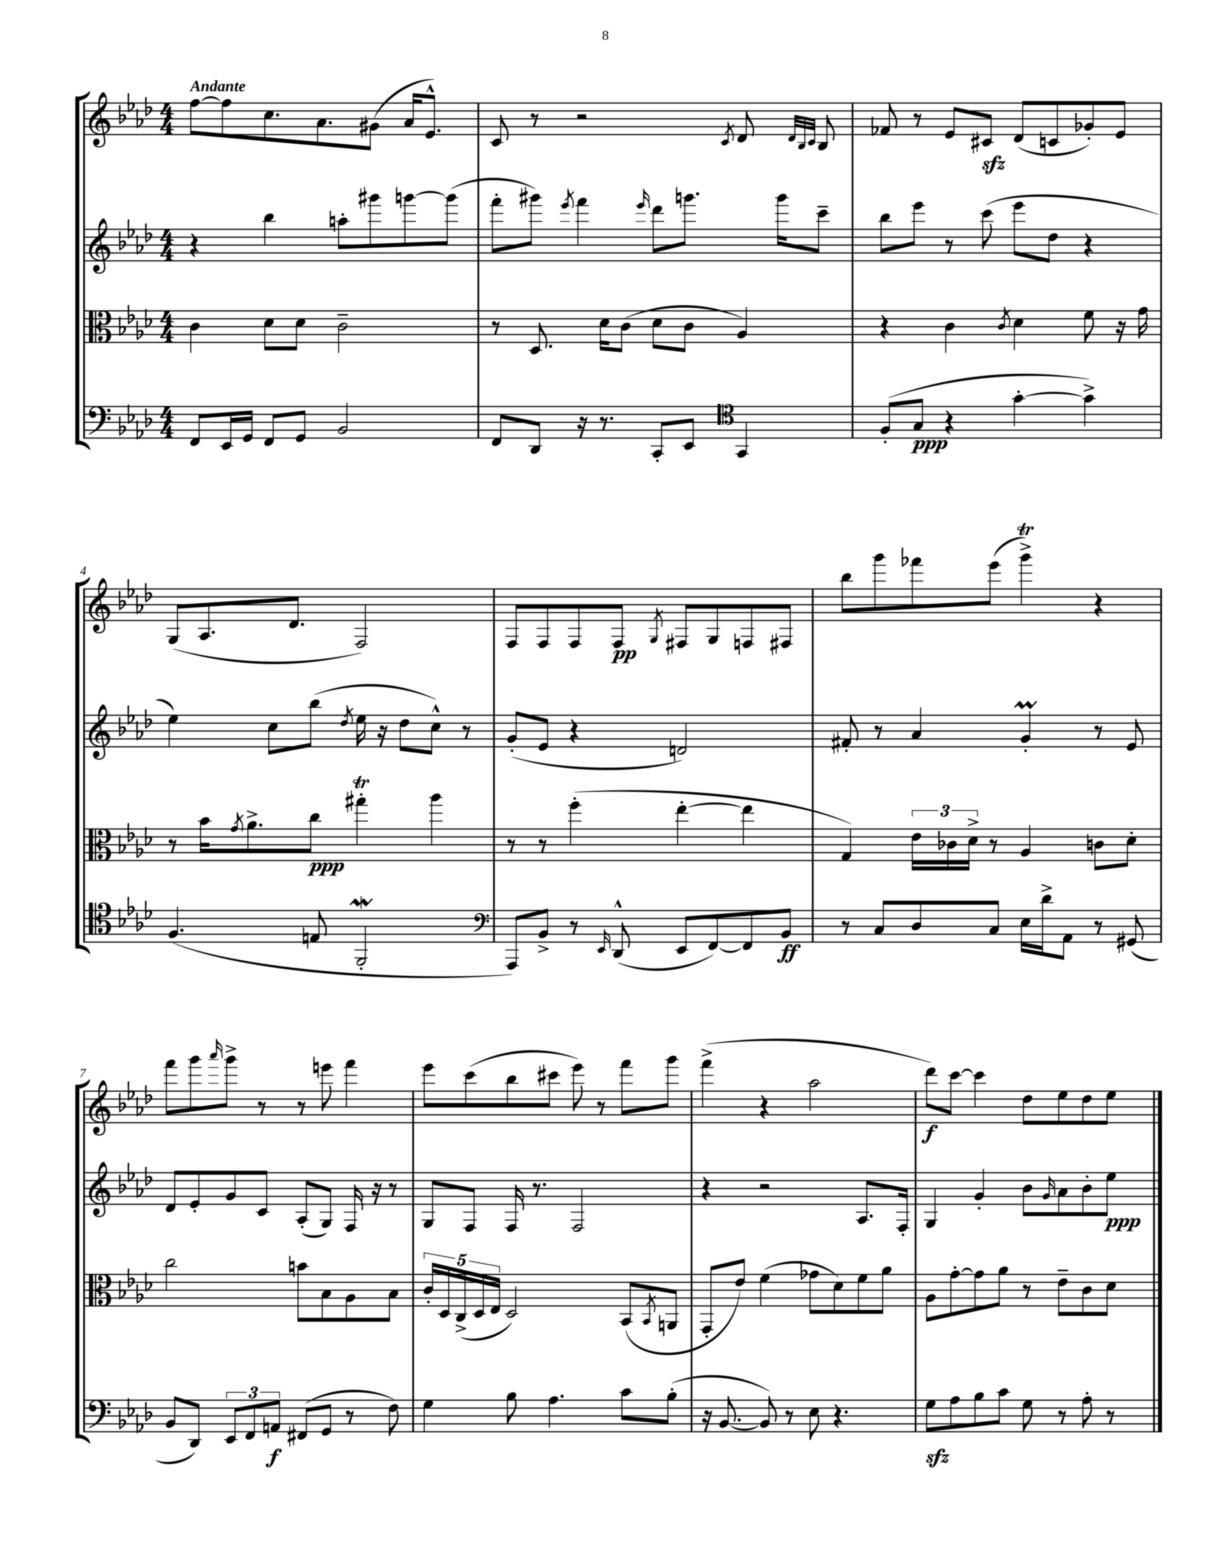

**kern	**kern	**kern	**kern
*staff4	*staff3	*staff2	*staff1
*clefF4	*clefC3	*clefG2	*clefG2
*k[b-e-a-d-]	*k[b-e-a-d-]	*k[b-e-a-d-]	*k[b-e-a-d-]
*M4/4	*M4/4	*M4/4	*M4/4
8FF	4c	4r	[8ff
16EE-	.	.	8ff]
16GG	.	.	.
8FF	8d-	4bb-	8.cc
8GG	8d-	.	.
.	.	.	8.a-
2BB-	2c~	8aa'	.
.	.	8ggg#	(8g#
.	.	[8ggg	16a-
.	.	.	8.e-^^)
.	.	(8ggg]	.
=	=	=	=
8FF	8r	8fff'	8c
8DD-	8.D-	8ggg#)	8r
.	.	8qeee-	.
16r	.	4fff	2r
8.r	16d-	.	.
.	(8c	.	.
.	.	16qqeee-	.
8CC'	8d-	8ddd-	.
8EE-	8c	8.ggg	.
*clefC4	*	*	*
.	.	.	8qc
4GG	4A-)	.	8d-
.	.	16ggg	.
.	.	.	32qqd-
.	.	.	32qqB-
.	.	.	32qqc
.	.	8ccc~	8B-
=	=	=	=
(8F'	4r	8bb-	8f-
8G	.	8eee-	8r
4r	4c	8r	8e-
.	.	(8ccc	8c#
.	8qc	.	.
[4g'	4d-	8eee-	(8d-
.	.	8dd-	8c
4g^])	8f	4r	8g-')
.	16r	.	8e-
.	16g	.	.
=	=	=	=
(4.F	8r	4ee-)	(8G
.	16b-	.	8.A-
.	8qg	.	.
.	8.a-^	.	.
.	.	8cc	.
.	.	.	8.d-
8E	8cc	(8bb-	.
.	.	8qdd-	.
2FF'	4gg#'	16ee-	2F)
.	.	16r	.
.	.	8dd-	.
.	4aa-	8cc^^)	.
.	.	8r	.
=	=	=	=
*clefF4	*	*	*
8AAA-)	8r	(8g'	8F
8BB-^	8r	8e-	8F
8r	(4ff'	4r	8F
16qqEE-	.	.	.
(8DD-^^	.	.	8F
.	.	.	8qG
8EE-	[4ee-'	2d)	8F#
[8FF)	.	.	8G
8FF]	4ee-]	.	8F
8BB-	.	.	8F#
=	=	=	=
8r	4G)	8f#'	8bb-
8C	.	8r	8ggg
8D-	24e-	4a-	8fff-
.	24c-	.	.
.	24d-^	.	.
8C	8r	.	(8eee-
16E-	4A-	4g'	4ggg^)
16d-^	.	.	.
8AA-	.	.	.
8r	8c	8r	4r
(8GG#	8d-'	8e-	.
=	=	=	=
8BB-	2cc	8d-	8fff
8DD-)	.	8e-'	8ggg
.	.	.	16qqaaa-
12EE-	.	8g	8ggg^
12FF	.	.	.
.	.	8c	8r
12AA	.	.	.
(8FF#	8b	(8A-'	8r
8GG	8B-	8G)	8eee
8r	8A-	16F	4fff
.	.	16r	.
8F)	8B-	8r	.
=	=	=	=
4G	20c'	8G	8eee-
.	20D-	.	.
.	(20C^	.	.
.	.	8F	(8ccc
.	20D-	.	.
.	20E-	.	.
8B-	2D-)	16F	8bb-
.	.	8.r	.
4.A-	.	.	8ccc#
.	.	2F	8eee-)
.	.	.	8r
8c	(8BB-	.	8fff
.	8qBB-	.	.
(8B-'	8AA	.	8ggg
=	=	=	=
16r	8GG'	4r	(4fff^
[8.BB-	.	.	.
.	8e-)	.	.
8BB-])	(4f	2r	4r
8r	.	.	.
8E-	8g-	.	2aa-
4.r	8d-)	.	.
.	8f	8.A-	.
.	8a-	.	.
.	.	16F'	.
=	=	=	=
8G	8A-	4G	8ddd-)
8A-	[8g'	.	[8ccc
8B-	8g]	4g'	4ccc]
8c	8a-	.	.
8G	8r	8b-	8dd-
.	.	16qqg	.
8r	8e-~	8a-	8ee-
8A-'	8c	8b-'	8dd-
8r	8d-	8ee-	8ee-
==	==	==	==
*-	*-	*-	*-
